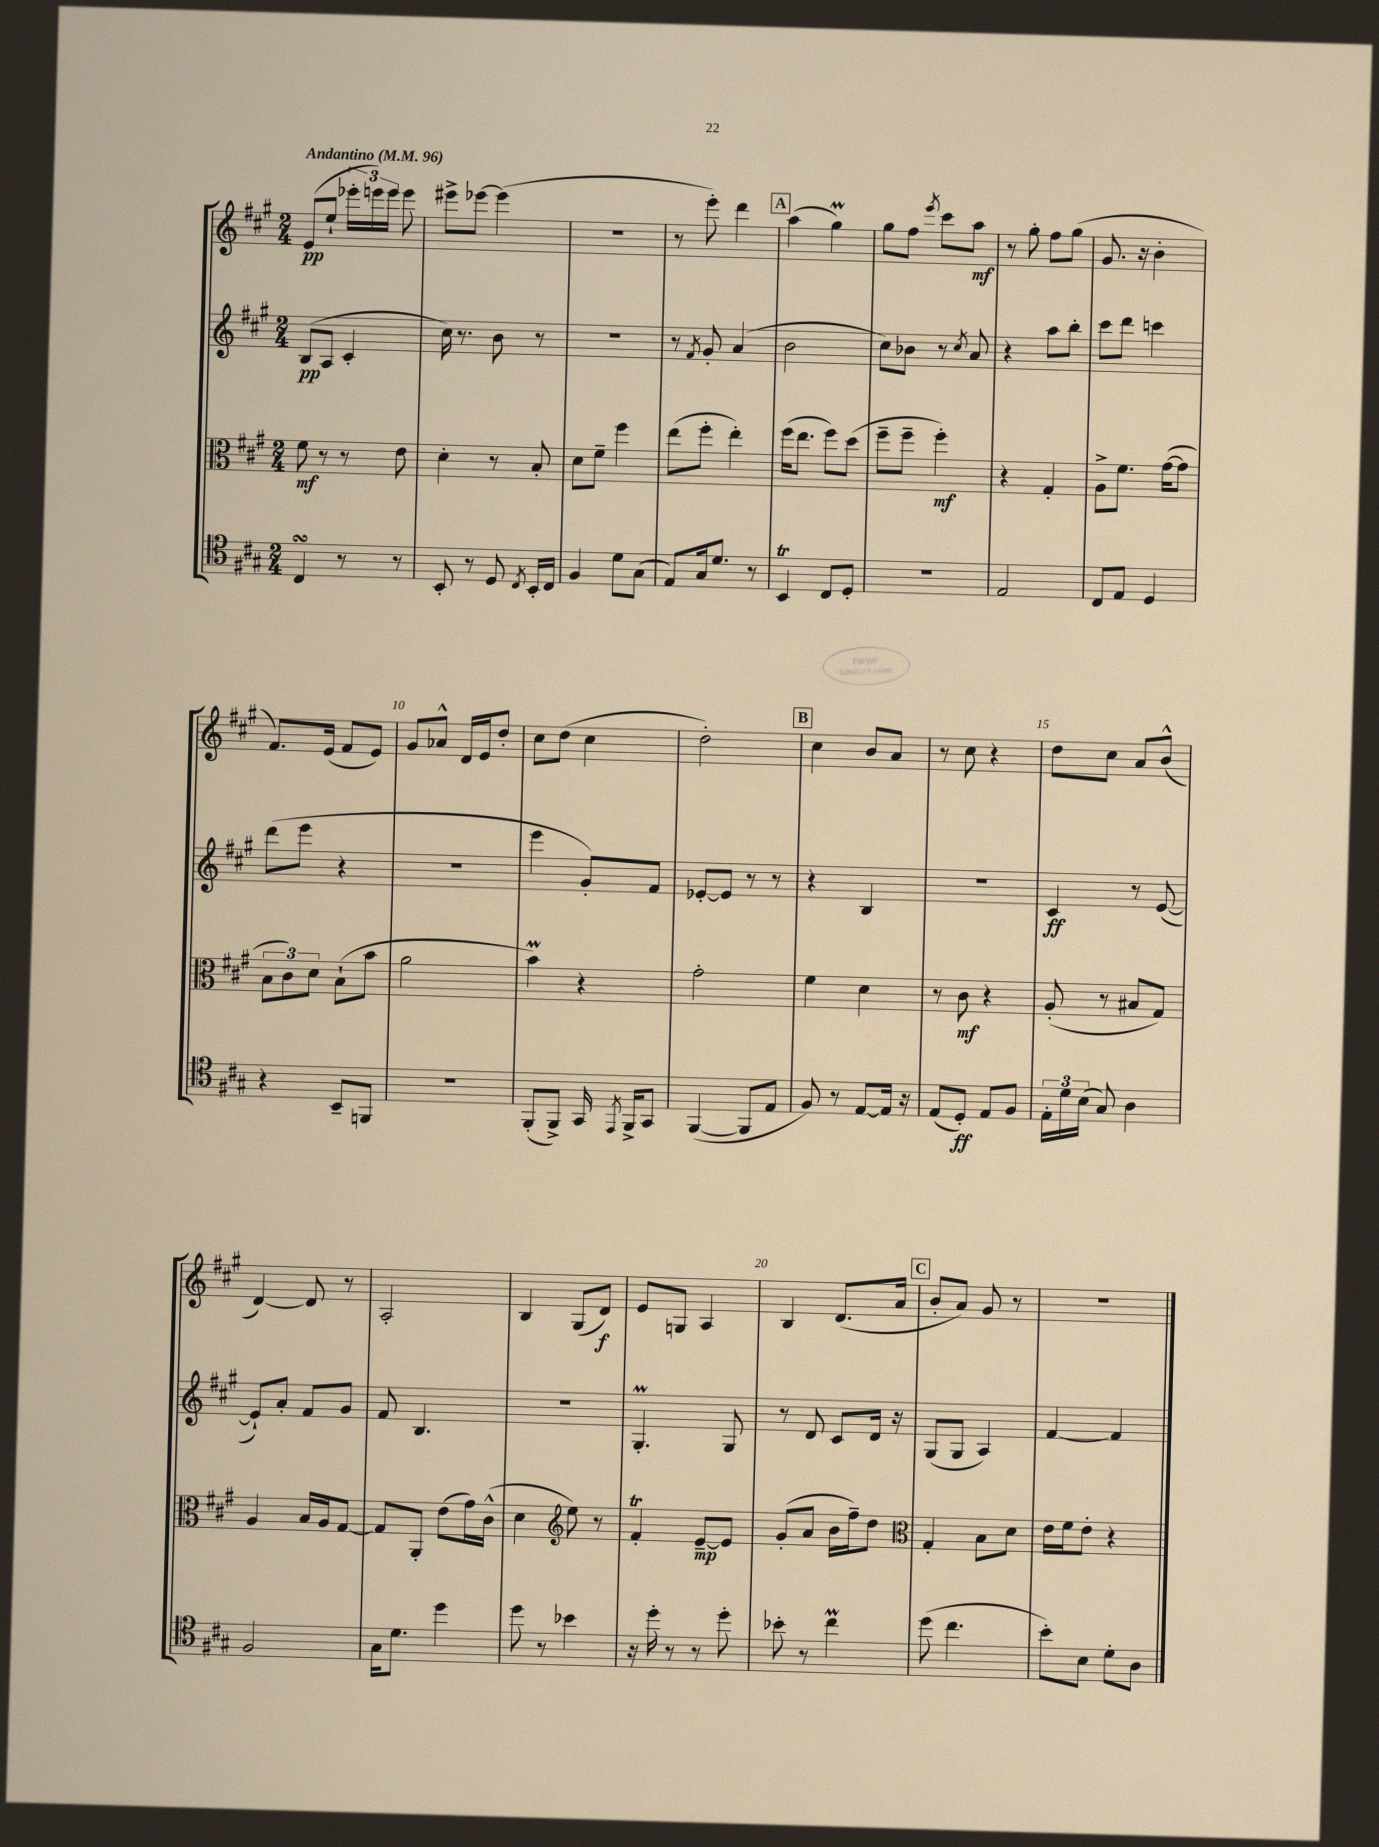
<<
\new StaffGroup <<
\new Staff = "s0" {
    \clef treble \key a \major \numericTimeSignature \time 2/4 \tempo "Andantino" 4 = 96
    \autoBeamOff e'8[\pp( e''8]-! \tuplet 3/2 { ees'''16[-. e'''16) e'''16] } e'''8 |
    eis'''8[-> ees'''8]~ ees'''4( |
    R2 |
    r8 e'''8-.) d'''4 |
    \mark \markup { \box "A" } a''4( gis''4\prall) |
    gis''8[ fis''8] \acciaccatura { e'''8 } cis'''8[ a''8]\mf |
    r8 gis''8-. fis''8[ gis''8]( |
    gis'8. r16 b'4-. |
    fis'8.[) e'16]( fis'8[ e'8]) |
    gis'8[ aes'8]-^ d'16[ e'16 d''8]-. |
    cis''8[ d''8]( cis''4 |
    d''2-.) |
    \mark \markup { \box "B" } cis''4 b'8[ a'8] |
    r8 cis''8 r4 |
    d''8[ cis''8] a'8[ b'8]-^( |
    d'4~) d'8 r8 |
    a2-. |
    b4 gis8[( d'8]\f) |
    e'8[ g8] a4 |
    b4 d'8.[( a'16] |
    \mark \markup { \box "C" } b'8[-. a'8]) gis'8 r8 |
    r2 \bar "|." |
}
\new Staff = "s1" {
    \clef treble \key a \major \numericTimeSignature \time 2/4
    \autoBeamOff b8[\pp( a8] cis'4-. |
    cis''16) r8. b'8 r8 |
    R2 |
    r8 \acciaccatura { fis'8 } gis'8-. a'4( |
    \mark \markup { \box "A" } b'2 |
    cis''8[) bes'8] r8 \acciaccatura { cis''8 } a'8 |
    r4 a''8[ b''8]-. |
    cis'''8[ d'''8] c'''4 |
    d'''8[( e'''8] r4 |
    R2 |
    e'''4 gis'8[-.) fis'8] |
    ees'8[~-. ees'8] r8 r8 |
    \mark \markup { \box "B" } r4 b4 |
    R2 |
    cis'4\ff r8 e'8~( |
    e'8[-!) a'8]-. fis'8[ gis'8] |
    fis'8 b4. |
    R2 |
    gis4.-.\prall gis8 |
    r8 d'8 cis'8[ d'16] r16 |
    \mark \markup { \box "C" } gis8[( gis8] a4) |
    fis'4~ fis'4 \bar "|." |
}
\new Staff = "s2" {
    \clef alto \key a \major \numericTimeSignature \time 2/4
    \autoBeamOff fis'8\mf r8 r8 e'8 |
    d'4-. r8 b8-. |
    d'8[ fis'8]-- fis''4 |
    e''8[( fis''8]-. e''4-.) |
    \mark \markup { \box "A" } fis''16[( e''8.] fis''8[) d''8]( |
    fis''8[-- fis''8]-- fis''4-.\mf) |
    r4 gis4-. |
    a8[-> fis'8.] gis'16[~( gis'8] |
    \tuplet 3/2 { b8[ cis'8) d'8] } b8[-!( b'8] |
    a'2 |
    b'4\prall) r4 |
    gis'2-. |
    \mark \markup { \box "B" } fis'4 d'4 |
    r8 cis'8\mf r4 |
    a8-.( r8 bis8[ gis8]) |
    a4 b16[ a16 gis8]~ |
    gis8[ a,8]-. e'8[( gis'16) cis'16]-^( |
    d'4 \clef treble e''8) r8 |
    fis'4-.\trill e'8[~--\mp e'8] |
    gis'8[-.( a'8] b'16[ fis''16--) d''8] |
    \mark \markup { \box "C" } \clef alto gis4-. b8[ d'8] |
    e'16[ fis'16 e'8]-. r4 \bar "|." |
}
\new Staff = "s3" {
    \clef tenor \key a \major \numericTimeSignature \time 2/4
    \autoBeamOff cis4\turn r8 r8 |
    b,8-. r8 d8 \acciaccatura { cis8 } b,16[-. cis16] |
    fis4 d'8[ gis8]( |
    e8[) gis16 d'8.] r8 |
    \mark \markup { \box "A" } b,4\trill cis8[ d8]-. |
    r2 |
    e2 |
    cis8[ e8] d4 |
    r4 b,8[-- f,8] |
    r2 |
    fis,8[-.( fis,8]->) gis,16 \acciaccatura { e,8 } fis,16[-> gis,8] |
    fis,4~( fis,8[ e8] |
    \mark \markup { \box "B" } fis8) r8 e8[~ e16] r16 |
    e8[( d8]-.\ff) e8[ fis8] |
    \tuplet 3/2 { e16[-. d'16 b16]( } gis8) a4 |
    fis2 |
    gis16[ d'8.] d''4 |
    d''8 r8 bes'4 |
    r16 d''16-. r8 r8 d''8-. |
    bes'8-. r8 cis''4\prall |
    \mark \markup { \box "C" } d''8( cis''4. |
    b'8[-.) b8] d'8[-. a8] \bar "|." |
}
>>
>>
\layout { \context { \Score \override BarNumber.break-visibility = ##(#f #t #t) barNumberVisibility = #(every-nth-bar-number-visible 5) } }
